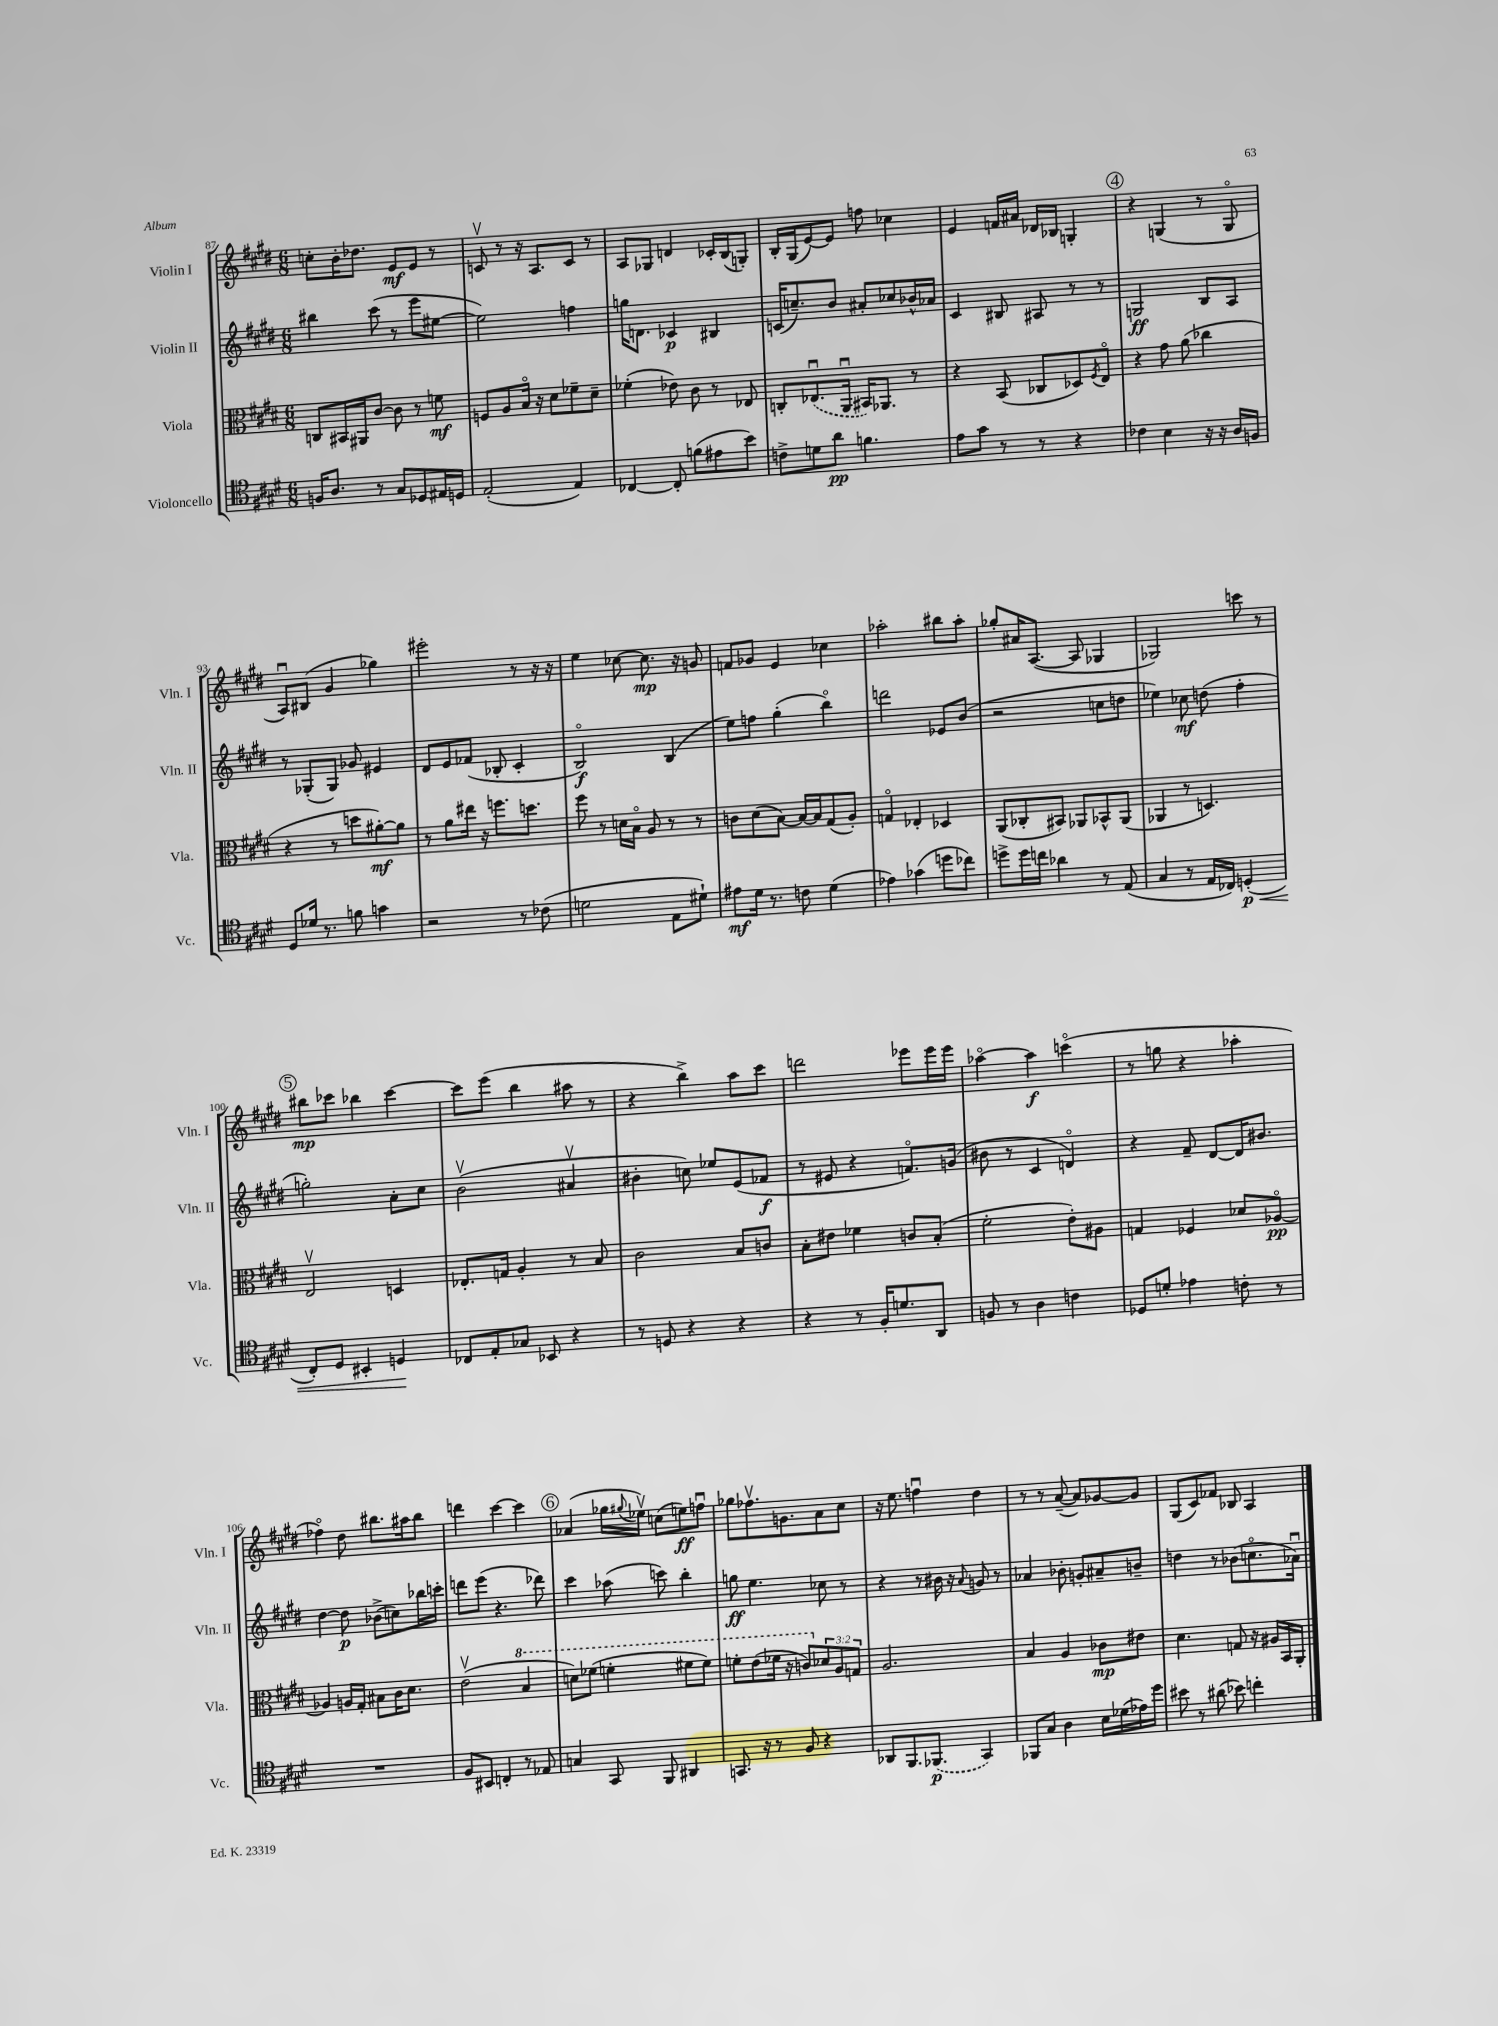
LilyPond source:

<<
\new StaffGroup <<
\new Staff = "s0" \with { instrumentName = "Violin I" shortInstrumentName = "Vln. I" } {
    \clef treble \key e \major \numericTimeSignature \time 6/8
    c''8-. b'16-. des''8. e'8\mf e'8 r8 |
    c'8\upbow r8 r16 a8. c'8 r8 |
    a8 ges8 d'4 ces'16-. b16( g8-.) |
    b16-. gis16( e'8~) e'8 f''8 ces''4 |
    e'4 f'16 ais'16 des'16 bes16 g4-. |
    \mark \markup { \circle "4" } r4 g4( r8 g8\flageolet |
    a8\downbow) bis8( gis'4 ges''4) |
    eis'''2-. r8 r16 r16 |
    e''4 ces''8~ ces''8.\mp r16 g'8 |
    f'8 ges'8 e'4 ces''4 |
    aes''2-. bis''8 aes''8-. |
    ges''8-. ais'16 a8.~( a8 ges4 |
    ges2) c'''8 r8 |
    \mark \markup { \circle "5" } bis''8\mp ces'''8 bes''4 ces'''4~ |
    ces'''8 e'''8( b''4 ais''8 r8 |
    r4 b''4->) a''8 cis'''8 |
    d'''2 ees'''8 ees'''16 ees'''16 |
    aes''4~\flageolet aes''4\f c'''4\flageolet( |
    r8 g''8 r4 aes''4-. |
    fes''4\flageolet) dis''8 bis''8. ais''16 bis''8 |
    d'''4 cis'''4~ cis'''4 |
    \mark \markup { \circle "6" } aes'4( ges''16 \appoggiatura { gis''8 } ees''16\upbow) c''8( e''8\ff) f''8\downbow |
    ges''8 fes''8.\upbow g'8. a'8 cis''8 |
    r16 e''8. f''4\downbow dis''4 |
    r8 r8 a'8~--( a'8) ges'8~ ges'8 |
    gis8( cis'8) fes'8 bes8 a4 \bar "|." |
}
\new Staff = "s1" \with { instrumentName = "Violin II" shortInstrumentName = "Vln. II" } {
    \clef treble \key e \major \numericTimeSignature \time 6/8
    bis''4 cis'''8( r8 e'''8 eis''8~ |
    eis''2) f''4 |
    g''16 d'8. ces'4\p bis4 |
    c'16( c''8.--) b'8 ais'8-. ces''8 bes'16-^ aes'16 |
    cis'4 bis8 ais8 r8 r8 |
    \mark \markup { \circle "4" } g2\ff b8 a8 |
    r8 ges8-.( ges8) ges'8 eis'4 |
    dis'8 e'8 fes'8( bes8-. cis'4-. |
    b2\flageolet\f) b4( |
    e''8) f''8 gis''4-.( b''4\flageolet) |
    d'''2 ees'8 b'8( |
    r2 c''8 d''8 |
    ees''4) ces''8\mf d''8( fis''4-. |
    \mark \markup { \circle "5" } g''2-.) a'8-. cis''8 |
    b'2\upbow( ais'4\upbow |
    bis'4-. c''8) ees''8 e'8( fes'8\f |
    r8 eis'8 r4 f'8.\flageolet) g'16( |
    bis'8 r8 cis'4 d'4\flageolet) |
    r4 fis'8-- dis'8~ dis'16 bis'8. |
    dis''4~ dis''8\p bes'8->( c''8) bes''16 c'''16-. |
    d'''8 e'''8( r4. des'''8) |
    \mark \markup { \circle "6" } cis'''4 aes''8( c'''8) b''4-. |
    g''8\ff e''4. ces''8 r8 |
    r4 r8 bis'16 r16 \appoggiatura { a'8 } g'8 r8 |
    aes'4 bes'8-. g'8-. ais'8-- b'8-- |
    d''4 r8 bes'8( c''8.\flageolet aes'16\downbow) \bar "|." |
}
\new Staff = "s2" \with { instrumentName = "Viola" shortInstrumentName = "Vla." } {
    \clef alto \key e \major \numericTimeSignature \time 6/8 \override Staff.TupletNumber.text = #tuplet-number::calc-fraction-text
    c8 bis,16 ais,16 cis'8~ cis'8 r8 f'8\mf |
    f8 a8 b16\flageolet r16 dis'8 fes'8-- dis'8-- |
    fes'4-.( ees'8) cis'8 r8 ees8 |
    c8-. \once \slurDashed ees8.\downbow( a,16\downbow bis,16) aes,8. r8 |
    r4 b,8( ces8 des8) \acciaccatura { fis8 } e8\flageolet |
    \mark \markup { \circle "4" } r4 gis'8 a'8( ces''4 |
    r4 r8 d''8 ais'8~-.\mf) ais'8 |
    r8 a'8 eis''16 r16 f''8. d''8. |
    fis''8 r8 d'16 b16\flageolet a8 r8 r8 |
    c'8 dis'8( b8~) b16~ b16 gis8( a8-.) |
    g4\flageolet ees4-. des4 |
    a,8( ces8-. bis,8) aes,8 bes,8-^ aes,8( |
    aes,4 r8 d4.) |
    \mark \markup { \circle "5" } e2\upbow d4 |
    ees8.-. g16 a4-. r8 b8 |
    cis'2 b8 c'8 |
    b8-. eis'8 fes'4 c'8 b8-.( |
    fis'2-. e'8-.) ais8 |
    g4 fes4 des'8 aes8~\flageolet\pp |
    aes4 a16 gis16-. bis8 cis'16 dis'8. |
    e'2\upbow( \ottava #1 b'4 |
    \mark \markup { \circle "6" } d''8) fes''8( f''4-. fis''8 fis''8) |
    f''8-. e''8( fes''16 r16 c''8) \ottava #0 \tuplet 3/2 { des'8 a8 g8 } |
    a2. |
    b4 a4 ces'8\mp eis'8 |
    dis'4. g8 r16 ais16 b,16 a,16-. \bar "|." |
}
\new Staff = "s3" \with { instrumentName = "Violoncello" shortInstrumentName = "Vc." } {
    \clef tenor \key e \major \numericTimeSignature \time 6/8
    f16 a8. r8 gis8 des8 eis16 d16 |
    e2-.( e4) |
    ces4~ ces8-. f'8( eis'8 b'8) |
    c'8-> d'8 a'8\pp f'4. |
    e'8 gis'8 r8 r8 r4 |
    \mark \markup { \circle "4" } ces'4 b4 r16 r16 a16 f16 |
    dis8 des'16 r8. f'8 g'4 |
    r2 r8 ces'8( |
    d'2 e8 dis'8-!) |
    eis'8\mf dis'16 r8. c'8 dis'4( |
    ees'4) ges'4( d''8 ces''8) |
    d''8-> d''16 c''16 aes'4 r8 e8( |
    gis4 r8 e16 ces16) d4-.\p\<( |
    \mark \markup { \circle "5" } cis8-.) dis8 bis,4-. d4\! |
    ces8 e8-. ges8 bes,8 r4 |
    r8 d8 r4 r4 |
    r4 r8 fis16-. d'8. a,8 |
    f8 r8 a4 c'4 |
    des8 d'8-. ees'4 c'8-. r8 |
    R2. |
    fis8 bis,8 c4-. r8 ees8 |
    \mark \markup { \circle "6" } g4 gis,8 fis,8 ais,4 |
    g,8. r16 r8 fis8 r4 |
    aes,8 fis,8. \once \slurDashed fes,8.\p( gis,4) |
    fes,8 gis8 a4 b16 des'16( ees'16) dis''16 |
    bis'8 r8 ais'8( bes'8) c''4-. \bar "|." |
}
>>
>>
\layout { \context { \Score currentBarNumber = #87 } }
